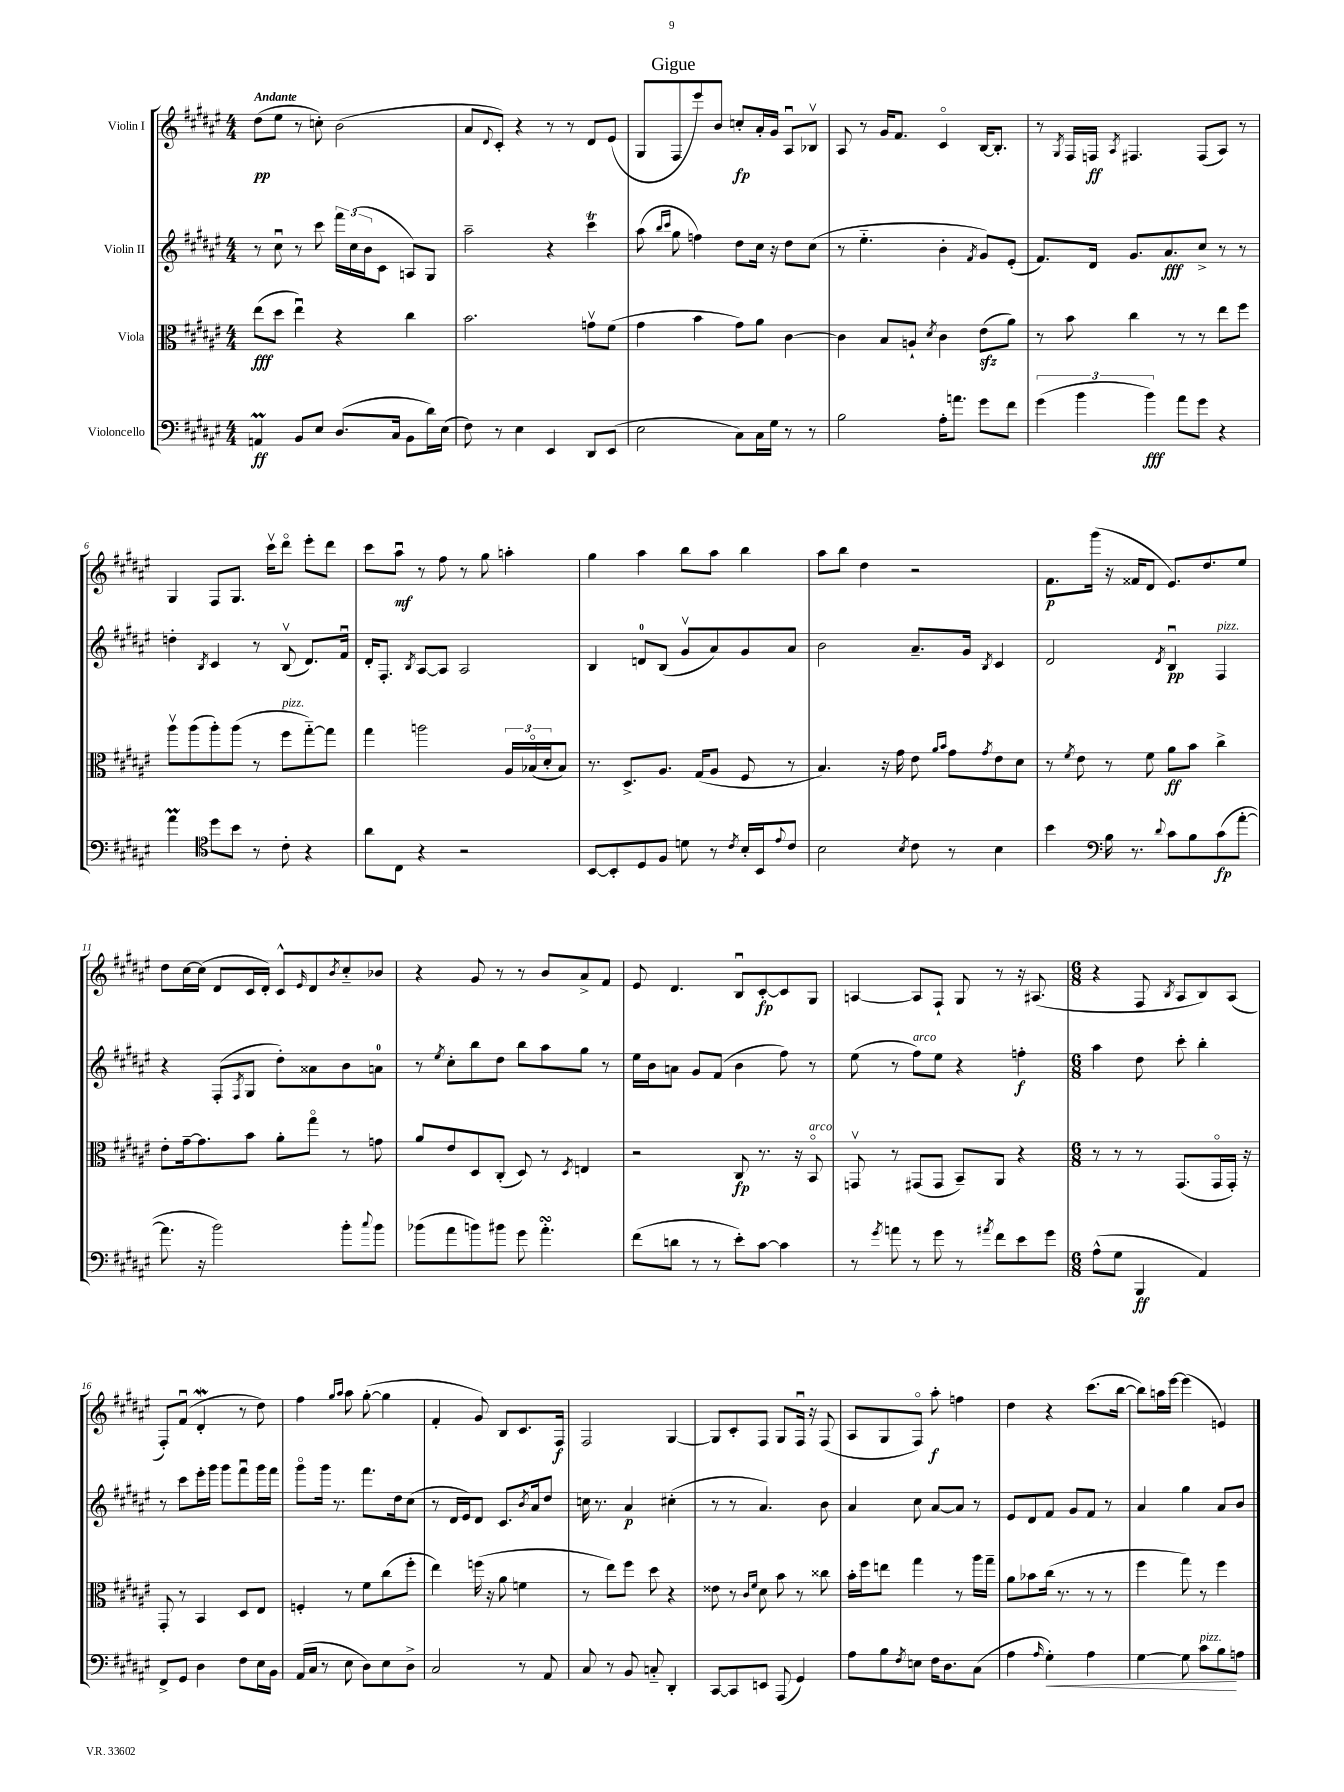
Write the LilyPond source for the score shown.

\header { title = "Gigue" }
<<
\new StaffGroup <<
\new Staff = "s0" \with { instrumentName = "Violin I" } {
    \clef treble \key fis \major \numericTimeSignature \time 4/4 \tempo "Andante"
    dis''8\pp( eis''8 r8 c''8-.) b'2( |
    ais'8 \appoggiatura { dis'8 } cis'8-.) r4 r8 r8 dis'8 eis'8( |
    gis8 fis8 eis'''8) b'8 c''8-.\fp ais'16-. gis'16 ais8\downbow bes8\upbow |
    ais8 r8 gis'16 fis'8. cis'4\flageolet b16~ b8.-. |
    r8 \acciaccatura { gis8 } fis16 f16\ff \acciaccatura { ais8 } fis4. fis8( ais8) r8 |
    gis4 fis8 gis8. cis'''16\upbow dis'''8\flageolet eis'''8-. dis'''8 |
    cis'''8 ais''8\downbow\mf r8 fis''8 r8 gis''8 a''4-. |
    gis''4 ais''4 b''8 ais''8 b''4 |
    ais''8 b''8 dis''4 r2 |
    fis'8.\p gis'''16( r16 fisis'16 dis'8 eis'8.) dis''8. eis''8 |
    dis''8 cis''16~ cis''16( dis'8 cis'16 dis'16-.) cis'8-^ \grace { eis'16 } dis'8 \acciaccatura { b'8 } cis''8-_ bes'8 |
    r4 gis'8 r8 r8 b'8 ais'8-> fis'8 |
    eis'8 dis'4. b8\downbow cis'8~-.\fp cis'8 gis8 |
    a4~ a8 fis8-! gis8 r8 r16 ais8.( |
    \numericTimeSignature \time 6/8 r4 fis8 \acciaccatura { b8 } ais8 b8) ais8( |
    fis8-.) fis'8\downbow( dis'4-.\mordent r8 dis''8) |
    fis''4 \grace { gis''16 ais''16 } ais''8 gis''8~-.( gis''4 |
    fis'4-. gis'8) b8 cis'8. fis16\f |
    fis2 gis4~ |
    gis8 cis'8-. fis8 gis8 fis16\downbow r16 fis8( |
    ais8 gis8 fis8\flageolet) ais''8-.\f f''4 |
    dis''4 r4 cis'''8.( b''16~ |
    b''8) a''16 eis'''16~ eis'''4( e'4) \bar "|." |
}
\new Staff = "s1" \with { instrumentName = "Violin II" } {
    \clef treble \key fis \major \numericTimeSignature \time 4/4
    r8 cis''8\downbow r8 cis'''8 \tuplet 3/2 { fis'''16 cis''16( b'16 } cis'8 a8) gis8 |
    ais''2-- r4 cis'''4\trill |
    ais''8( \grace { b''16 cis'''16 } gis''8 f''4) dis''8 cis''16 r16 dis''8 cis''8( |
    r8 eis''4.-_ b'4-. \acciaccatura { fis'8 } gis'8) eis'8-.( |
    fis'8.) dis'16 gis'8. ais'8.\fff cis''8-> r8 r8 |
    d''4-. \acciaccatura { b8 } cis'4 r8 b8\upbow( dis'8.) fis'16\downbow |
    dis'16-. fis8.-. \acciaccatura { b8 } ais8~ ais8 ais2 |
    b4 d'8-0 b8( gis'8\upbow ais'8) gis'8 ais'8 |
    b'2 ais'8.-- gis'16 \acciaccatura { b8 } cis'4 |
    dis'2 \acciaccatura { dis'8 } b4\downbow\pp fis4^\markup { \italic "pizz." } |
    r4 fis8-.( \acciaccatura { fis8 } gis8 dis''8-.) aisis'8 b'8 a'8-0 |
    r8 \acciaccatura { eis''8 } cis''8-. b''8 dis''8 b''8 ais''8 gis''8 r8 |
    eis''16 b'16 a'8 gis'8 fis'8( b'4 fis''8) r8 |
    eis''8( r8 fis''8^\markup { \italic "arco" }) eis''8 r4 f''4-.\f |
    \numericTimeSignature \time 6/8 ais''4 dis''8 cis'''8-. b''4-. |
    r8 cis'''8 eis'''16-. gis'''16 gis'''8 fis'''8\downbow gis'''16 fis'''16 |
    gis'''8\flageolet gis'''16 r8. fis'''8. dis''16 cis''8( |
    r8 dis'16 eis'16) dis'8 cis'8. \acciaccatura { b'8 } ais'16 dis''8 |
    c''16 r8. ais'4\p cis''4-.( |
    r8 r8 ais'4.) b'8 |
    ais'4 cis''8 ais'8~ ais'8 r8 |
    eis'8 dis'8 fis'8 gis'8 fis'8 r8 |
    ais'4 gis''4 ais'8 b'8 \bar "|." |
}
\new Staff = "s2" \with { instrumentName = "Viola" } {
    \clef alto \key fis \major \numericTimeSignature \time 4/4
    eis''8\fff( dis''8 eis''4\downbow) r4 cis''4 |
    b'2. g'8\upbow fis'8( |
    gis'4 b'4 gis'8) ais'8 cis'4~ |
    cis'4 b8 a8-! \acciaccatura { dis'8 } cis'4 eis'8\sfz( ais'8) |
    r8 b'8 cis''4 r8 r8 eis''8 fis''8 |
    ais''8\upbow ais''8( ais''8-.) ais''8( r8 fis''8^\markup { \italic "pizz." } gis''8~-_) gis''8 |
    gis''4 a''2 \tuplet 3/2 { ais16 bes16\flageolet( dis'16-. } bes8) |
    r8. dis8.-> ais8. gis16( ais8 fis8 r8 |
    b4.) r16 gis'16 eis'8 \grace { ais'16 b'16 } gis'8 \acciaccatura { gis'8 } eis'8 dis'8 |
    r8 \acciaccatura { fis'8 } eis'8 r8 fis'8 ais'8\ff b'8 cis''4-> |
    eis'8-. gis'16~-- gis'8. b'8 ais'8-. gis''8\flageolet r8 g'8 |
    ais'8 eis'8 dis8 cis8-.( dis8) r8 \acciaccatura { dis8 } e4 |
    r2 cis8\fp r8. r16 b,8\flageolet^\markup { \italic "arco" } |
    g,8\upbow r8 gis,8( gis,8 b,8--) ais,8 r4 |
    \numericTimeSignature \time 6/8 r8 r8 r8 gis,8.( gis,16\flageolet gis,16-.) r16 |
    gis,8-. r8 b,4 dis8 eis8 |
    f4-. r8 fis'8 cis''8( fis''8-. |
    eis''4) f''16( r16 ais'8 f'4 |
    r8 eis''8) fis''8 dis''8 r4 |
    eisis'8 r8 \grace { cis'16 fis'16 } dis'8 b'8 r8 cisis''8 |
    b'16-. fis''16 e''8 gis''4 r8 ais''16 gis''16-- |
    ais'8 bes'8 cis''16( r8. r8 r8 |
    fis''4 gis''8) r8 fis''4 \bar "|." |
}
\new Staff = "s3" \with { instrumentName = "Violoncello" } {
    \clef bass \key fis \major \numericTimeSignature \time 4/4
    a,4\prall\ff b,8 eis8 dis8.( cis16 b,8 dis'16) eis16( |
    fis8) r8 eis4 eis,4 dis,8 eis,8( |
    eis2 cis8) cis16 gis16 r8 r8 |
    b2 ais16-. a'8. gis'8 fis'8 |
    \tuplet 3/2 { gis'4( b'4 b'4\fff) } ais'8 gis'8 r4 |
    ais'4\prall \clef tenor dis''8 b'8 r8 cis'8-. r4 |
    ais'8 cis8 r4 r2 |
    b,8~ b,8-. dis8 fis8 d'8 r8 \acciaccatura { cis'8 } b16-. b,16 \appoggiatura { eis'8 } cis'8 |
    b2 \acciaccatura { b8 } cis'8 r8 b4 |
    b'4 \clef bass b16 r8. \appoggiatura { dis'8 } cis'8 b8 cis'8\fp( ais'8~-. |
    ais'8. r16 b'2) b'8-. \appoggiatura { cis''8 } b'8 |
    bes'8( ais'8 b'8) bis'8 gis'8 ais'4.-.\turn |
    fis'8( d'8 r8 r8 eis'8-.) cis'8~ cis'4 |
    r8 \acciaccatura { gis'8 } a'8 r8 gis'8 r8 \acciaccatura { ais'8 } fis'8 eis'8 gis'8 |
    \numericTimeSignature \time 6/8 ais8-^( gis8 b,,4\ff ais,4) |
    fis,8-> gis,8 dis4 fis8 eis16 b,16 |
    ais,16( cis16 r8 eis8 dis8) eis8 dis8-> |
    cis2 r8 ais,8 |
    cis8 r8 b,8 c8-_ dis,4-. |
    cis,8~ cis,8 e,8 ais,,8( gis,4) |
    ais8 b8 \acciaccatura { fis8 } e8 fis16 dis8. cis8( |
    ais4 \grace { ais16 } gis4-.\<) ais4 |
    gis4~ gis8 cis'8^\markup { \italic "pizz." } b8\! a8 \bar "|." |
}
>>
>>
